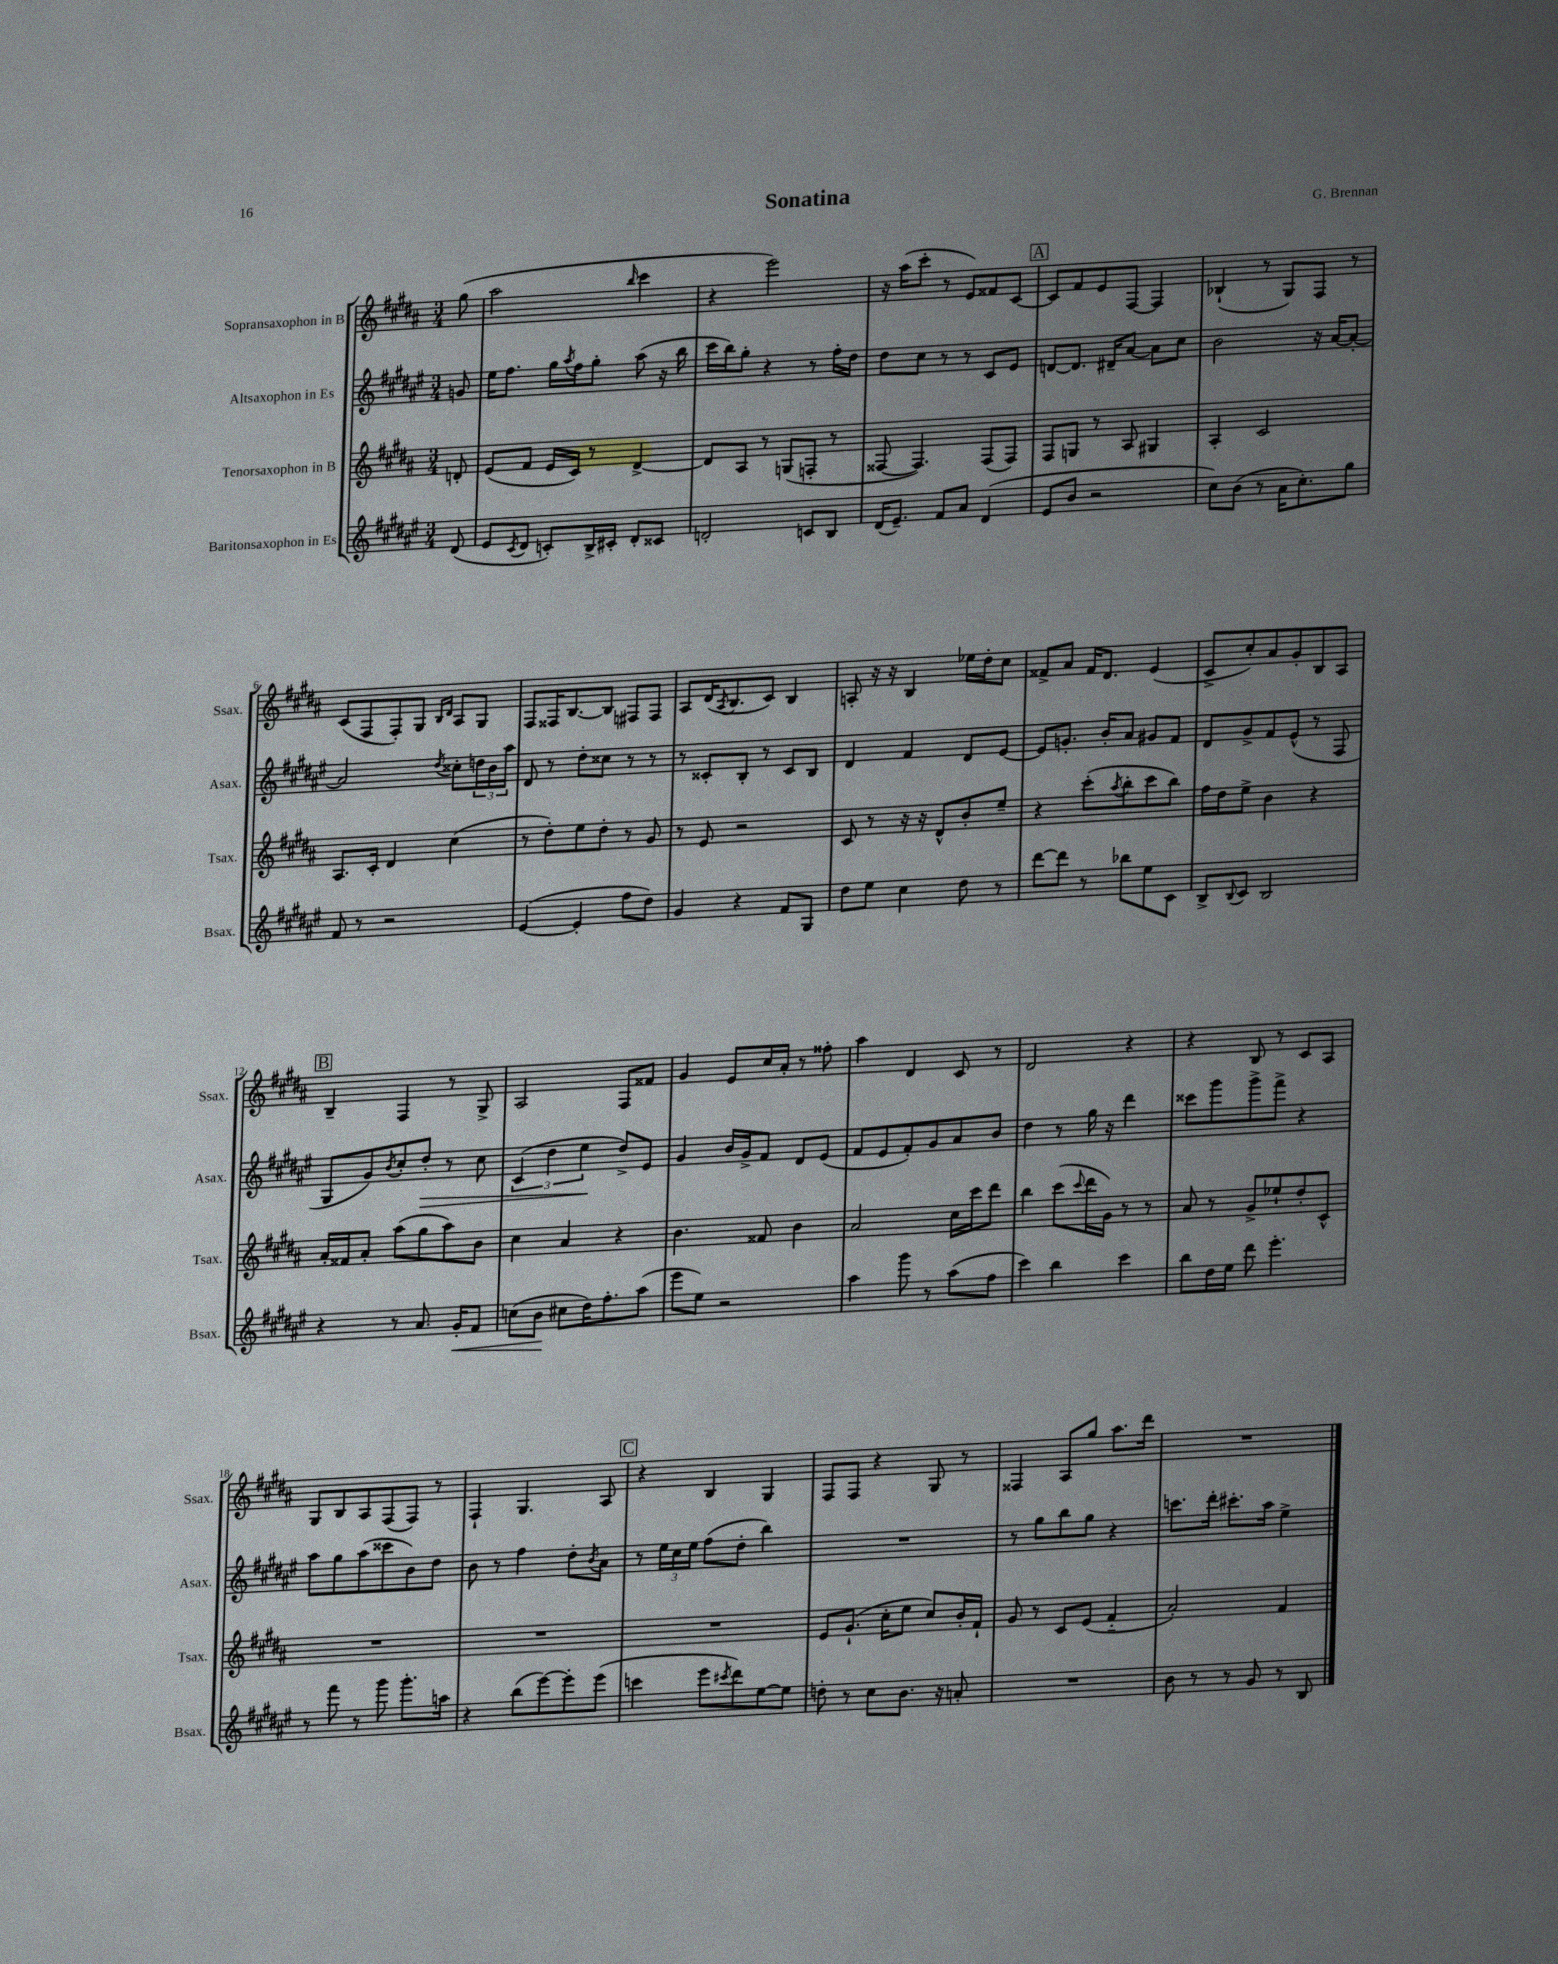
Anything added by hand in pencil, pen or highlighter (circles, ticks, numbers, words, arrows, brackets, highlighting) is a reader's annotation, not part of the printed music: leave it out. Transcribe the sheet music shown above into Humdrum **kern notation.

**kern	**dynam	**kern	**kern	**dynam	**kern
*part4	*part4	*part3	*part2	*part2	*part1
*staff4	*staff4	*staff3	*staff2	*staff2	*staff1
*I"Baritonsaxophon in Es	*	*I"Tenorsaxophon in B	*I"Altsaxophon in Es	*	*I"Sopransaxophon in B
*I'Bsax.	*	*I'Tsax.	*I'Asax.	*	*I'Ssax.
*clefG2	*	*clefG2	*clefG2	*	*clefG2
*k[f#c#g#d#a#e#]	*	*k[f#c#g#d#a#]	*k[f#c#g#d#a#e#]	*	*k[f#c#g#d#a#]
*M3/4	*	*M3/4	*M3/4	*	*M3/4
=	=	=	=	=	=
(8d#/	.	8dn'/	8gn/	.	(8gg#\
=1	=1	=1	=1	=1	=1
8e#/L	.	(8e/L	16ee#\KL	.	2aa#\
.	.	.	8.ff#\J	.	.
8qc#/	.	.	.	.	.
8d#/J	.	8f#/J	.	.	.
8cn'/L)	.	16e/LL	16gg#\LL	.	.
.	.	.	8qaa#/	.	.
.	.	16c#/JJ)	16ff#\J	.	.
16B^/L	.	8r	8gg#'\J	.	.
16c#X'/JJ	.	.	.	.	.
.	.	.	.	.	16qqbb/
8d#'/L	.	[4d#^/	(8aa#\	.	4ccc#\
8c##X/J	.	.	16r	.	.
.	.	.	16bb\	.	.
=2	=2	=2	=2	=2	=2
2dn'/	.	8d#/L]	16ccc#\LL	.	4r
.	.	.	16bb\J)	.	.
.	.	8A#/J	8gg#'\J	.	.
.	.	8r	4r	.	2eee\)
.	.	(8Gn/L	.	.	.
8cn/L	.	8Fn'/J	8r	.	.
8B/J	.	8r	16ff#'\LL	.	.
.	.	.	16dd#\JJ	.	.
=3	=3	=3	=3	=3	=3
(16d#/KL	.	[8F##X/	8dd#\L	.	16r
8.e#~/J)	.	.	.	.	(16aa#\KL
.	.	4.F##/])	8cc#\J	.	8ccc#'\J
8f#/L	.	.	8r	.	8r
8a#/J	.	.	8r	.	8e/L)
(4d#/	.	(8F##/L	8c#/L	.	8f##X/
.	.	8F##/J)	8e#/J	.	[8c#/J
!!LO:REH:place=s1:t=A
=4	=4	=4	=4	=4	=4
8e#/L	.	8F#/L	[8dn/L	.	8c#/L]
8b/J	.	8Gn/J	8.d/J]	.	8f#/
2r	.	8r	.	.	8e/
.	.	.	16d#X~/KL	.	.
.	.	8A#/	[8a#/J	.	[8F#/J
.	.	4G#X/	8a#\L]	.	4F#/]
.	.	.	8cc#\J	.	.
=5	=5	=5	=5	=5	=5
8cc#\L)	.	4A#'/	2b\	.	(4B-X`/
(8b\J	.	.	.	.	.
8r	.	2c#/	.	.	8r
16a#\KL	.	.	.	.	8G#/L)
8.cc#'\)	.	.	.	.	.
.	.	.	16r	.	8F#/J
.	.	.	[16a#/KL	.	.
8gg#\J	.	.	8a#'/J_	.	8r
!!LO:LB:g=z
=6	=6	=6	=6	=6	=6
8f#/	.	8.A#/L	2a#/]	.	(8c#/L
8r	.	.	.	.	8F#/
.	.	16c#'/Jk	.	.	.
2r	.	4d#/	.	.	8F#'/)
.	.	.	.	.	8G#/J
.	.	.	.	.	16qqB/LL
.	.	.	8qdd#/	.	16qqd#/JJ
.	.	(4cc#\	8cc##X'\L	.	8A#/L
.	.	.	24ddn\L	.	8G#/J
.	.	.	24b\	.	.
.	.	.	24aa#\JJ	.	.
=7	=7	=7	=7	=7	=7
([4e#/	.	8r	8d#/	.	8F#/L
.	.	8dd#'\L)	8r	.	16F##X/K
.	.	.	.	.	[8.B/
4e#'/]	.	8ee\	8dd#'\L	.	.
.	.	8dd#'\J	8cc##X\J	.	8B/J]
8ff#\L	.	8r	8r	.	8F#X/L
8dd#\J)	.	8g#/	8r	.	8F#/J
=8	=8	=8	=8	=8	=8
4g#/	.	8r	8r	.	8A#/L
.	.	8e/	8c##X'/L	.	(16d#/K
.	.	.	.	.	8qA#/
.	.	.	.	.	8.B/
4r	.	2r	8B'/J	.	.
.	.	.	8r	.	8c#/J)
8f#/L	.	.	8c##/L	.	4B/
8G#/J	.	.	8B/J	.	.
=9	=9	=9	=9	=9	=9
8dd#\L	.	8c#/	4d#/	.	8An'/
8ee#\J	.	8r	.	.	16r
.	.	.	.	.	16r
4cc#\	.	16r	4f#/	.	4B/
.	.	16r	.	.	.
.	.	8d#^^/L	.	.	.
8dd#\	.	8b'/	8d#/L	.	16ee-X\LL
.	.	.	.	.	16dd#'\J
8r	.	8ee~/J	[8e#/J	.	8cc#\J
=10	=10	=10	=10	=10	=10
[8ddd#\L	.	4r	8e#/L]	.	8f##X^/L
8ddd#\J]	.	.	8.gn'/J	.	8a#/J
8r	.	(8ccc#'\L	.	.	16f##/KL
.	.	.	16b'/KL	.	8.d#/J
.	.	8qaa#/	.	.	.
8bb-X\L	.	8bb'\	8a#/J	.	.
8ee#\	.	8ccc#\	8g#X/L	.	(4e/
8c#\J	.	8bb\J)	8f#/J	.	.
=11	=11	=11	=11	=11	=11
8B^/L	.	16ff#\LL	8d#/L	.	8c#^/L
.	.	16dd#\J	.	.	.
8qqB/	.	.	.	.	.
8c#/J	.	8ee^\J	8g#^/	.	8cc#'/)
2B/	.	4b\	8f#/	.	8a#/
.	.	.	(8e#^^/J	.	8g#'/
.	.	4r	8r	.	8B/
.	.	.	8F#/	.	8A#/J
!!LO:LB:g=z
!!LO:REH:place=s1:t=B
=12	=12	=12	=12	=12	=12
4r	.	16a#'/LL	8G#/L	.	4B~/
.	.	16f##X/J	.	.	.
.	.	8a#'/J	8g#/)	.	.
.	.	.	8qb/	.	.
8r	.	(8aa#\L	8cc#'/	.	4F#/
!	!	!	!	!LO:HP:b	!
8.a#/	.	8gg#\	8dd#'/J	>	.
.	.	8aa#\)	8r	.	8r
!	!LO:HP:b	!	!	!	!
16g#'/KL	<	.	.	.	.
8f#/J	.	8b\J	8cc#\	.	8G#^/
=13	=13	=13	=13	=13	=13
(8ccn\L	.	4cc#\	(6c#/	.	2A#/
8b\J	.	.	.	.	.
.	.	.	6dd#\	.	.
8cc#X\L	[	4a#/	.	.	.
.	.	.	6ee#\	.	.
16dd#\K)	.	.	.	.	.
8.ff#'\	.	.	.	.	.
.	.	4r	8dd#^/L)	]	8F#/L
(8aa#\J	.	.	8e#/J	.	8f##X/J
=14	=14	=14	=14	=14	=14
8eee#\L	.	4.b\	4g#/	.	4g#/
8ee#\J)	.	.	.	.	.
2r	.	.	16b/LL	.	8e/L
.	.	.	16g#^/J	.	.
.	.	8f##X/	8f#/J	.	16cc#/L
.	.	.	.	.	16a#'/JJ
.	.	4b\	8d#/L	.	8r
.	.	.	(8e#/J	.	8ff##X'\
=15	=15	=15	=15	=15	=15
4aa#\	.	2a#/	8f#/L	.	4aa#\
.	.	.	8e#/	.	.
8ggg#\	.	.	8f#'/)	.	4d#/
8r	.	.	8g#/	.	.
(8aa#\L	.	16cc#\LL	8a#/	.	8c#/
.	.	16ccc#\J	.	.	.
8ff#\J	.	8ddd#\J	8b/J	.	8r
=16	=16	=16	=16	=16	=16
4ccc#\)	.	4bb\	4dd#\	.	2d#/
4bb\	.	(8ccc#\L	8r	.	.
.	.	8qqccc#/	.	.	.
.	.	16ddd#\L	16gg#\	.	.
.	.	16g#\JJ)	16r	.	.
4ccc#\	.	8r	4ddd#\	.	4r
.	.	8r	.	.	.
=17	=17	=17	=17	=17	=17
8bb\L	.	8a#/	8ccc##X\L	.	4r
16dd#\L	.	8r	8ggg#\	.	.
16ee#\JJ	.	.	.	.	.
8ddd#\	.	8g#^/L	8ggg#^\	.	8B/
4.eee#'\	.	8ee-X`/	8fff#^\J	.	8r
.	.	8dd#'/	4r	.	8c#/L
.	.	8c#^^/J	.	.	8A#/J
!!LO:LB:g=z
=18	=18	=18	=18	=18	=18
8r	.	2.r	8aa#\L	.	8G#/L
8fff#\	.	.	8gg#\	.	8B/
8r	.	.	(8aa#\	.	8A#/
8ggg#\	.	.	8ccc##X\	.	(8F#/
8.ggg#'\L	.	.	8b\)	.	8F#/J)
.	.	.	8dd#\J	.	8r
16aan\Jk	.	.	.	.	.
=19	=19	=19	=19	=19	=19
4r	.	2.r	8b\	.	4F#`/
.	.	.	8r	.	.
(8bb\L	.	.	4ff#\	.	4.G#/
[8eee#\)	.	.	.	.	.
8eee#'\]	.	.	8dd#'\L	.	.
.	.	.	8qb/	.	.
(8eee#\J	.	.	8a#\J	.	8A#/
!!LO:REH:place=s1:t=C
=20	=20	=20	=20	=20	=20
4cccn\	.	2.r	8r	.	4r
.	.	.	24ee#\LL	.	.
.	.	.	24cc#\	.	.
.	.	.	24ee#\JJ	.	.
8eee#\L	.	.	(8ff#\L	.	4B/
8qccc#X/	.	.	.	.	.
8ddd#\)	.	.	8dd#'\J	.	.
[8ee#\	.	.	4bb\)	.	4G#/
8ee#\J]	.	.	.	.	.
=21	=21	=21	=21	=21	=21
8ddn'\	.	8e/L	2.r	.	8F#/L
8r	.	(8.g#`/J	.	.	8F#/J
8cc#\L	.	.	.	.	4r
.	.	16cc#'\KL	.	.	.
8.b\J	.	8ee\J	.	.	.
.	.	8cc#/L)	.	.	8G#/
16r	.	.	.	.	.
8an'/	.	16b'/L	.	.	8r
.	.	16f#`/JJ	.	.	.
=22	=22	=22	=22	=22	=22
2.r	.	8g#/	8r	.	4F##X/
.	.	8r	8gg#\L	.	.
.	.	8c#/L	8bb\	.	8A#/L
.	.	(8e/J	8gg#\J	.	8gg#/J
.	.	4f#/	4r	.	8.aa#\L
.	.	.	.	.	16ddd#\Jk
=23	=23	=23	=23	=23	=23
8b\	.	2a#'/)	8.cccn\L	.	2.r
8r	.	.	.	.	.
.	.	.	16ddd#'\Jk	.	.
8r	.	.	8.ccc#X'\L	.	.
8g#/	.	.	.	.	.
.	.	.	16aa#\Jk	.	.
8r	.	4f#/	4ee#^\	.	.
8B/	.	.	.	.	.
==	==	==	==	==	==
*-	*-	*-	*-	*-	*-
